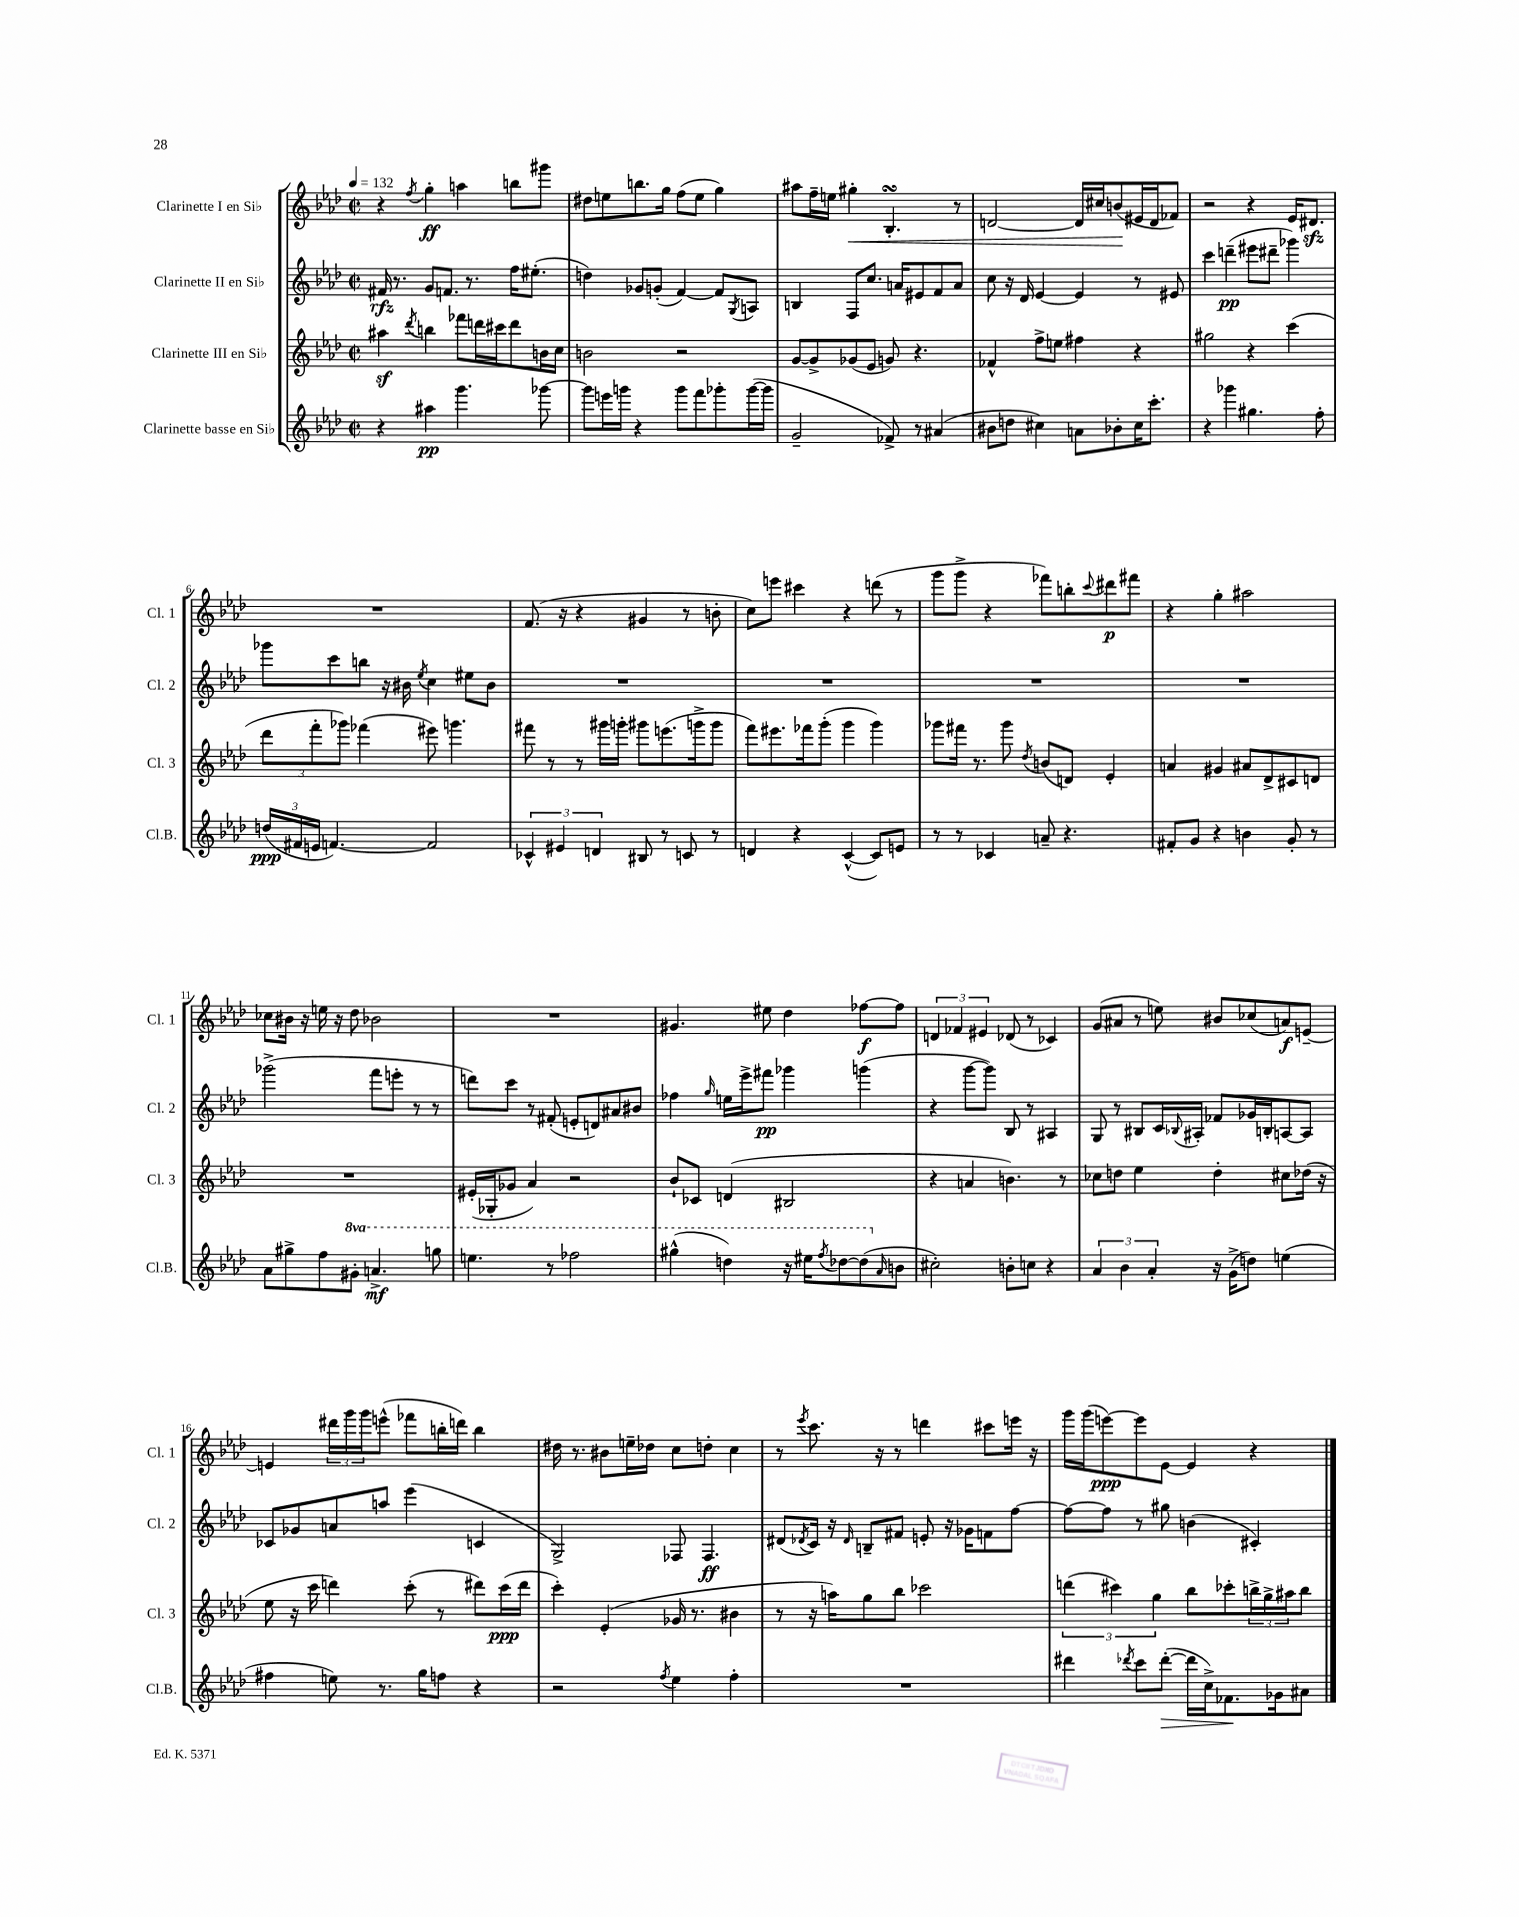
<<
\new StaffGroup <<
\new Staff = "s0" \with { instrumentName = "Clarinette I en Sib" shortInstrumentName = "Cl. 1" } {
    \clef treble \key aes \major \defaultTimeSignature \time 2/2 \tempo 4 = 132
    r4 \acciaccatura { f''8 } g''4-.\ff a''4 b''8 gis'''8 |
    dis''8 e''8 b''8. g''16 f''8( e''8 g''4) |
    ais''8 f''16-- e''16 gis''4-.\< bes4.-.\turn r8 |
    d'2~ d'16 cis''16 b'8\!( eis'16 d'16 fes'8) |
    r2 r4 ees'16 dis'8.\sfz |
    R1 |
    f'8.( r16 r4 gis'4 r8 b'8-. |
    c''8) e'''8 cis'''4 r4 d'''8( r8 |
    g'''8 g'''8-> r4 fes'''8) b''8-. \appoggiatura { c'''8 } dis'''8\p fis'''8 |
    r4 g''4-. ais''2 |
    ces''8 bis'16 r16 e''16 r16 des''8 bes'2 |
    R1 |
    gis'4. eis''8 des''4 fes''8~\f fes''8 |
    \tuplet 3/2 { d'4 fes'4 eis'4 } des'8( r8 ces'4) |
    g'8( ais'8 r8 e''8) bis'8 ces''8( a'8\f) e'8~-- |
    e'4 \tuplet 3/2 { dis'''16 g'''16 g'''16 } e'''8-^( fes'''8 b''16-. d'''16) b''4 |
    dis''16 r8. bis'8 e''16-- des''16 c''8 d''8-. c''4 |
    r8 \acciaccatura { ees'''8 } c'''8. r16 r8 d'''4 cis'''8 e'''16 r16 |
    g'''16 g'''16( e'''8~\ppp) e'''8 ees'8~ ees'4 r4 \bar "|." |
}
\new Staff = "s1" \with { instrumentName = "Clarinette II en Sib" shortInstrumentName = "Cl. 2" } {
    \clef treble \key aes \major \defaultTimeSignature \time 2/2
    fis'16\rfz r8. g'8 f'8. r8. f''16 eis''8.-.( |
    d''4) ges'8 g'8-.( f'4~) f'8 \acciaccatura { g8 } a8 |
    b4 f8 c''8. a'16 eis'8 f'8 a'8 |
    c''8 r16 des'16 ees'4~ ees'4 r8 eis'8 |
    c'''4 d'''4--\pp( eis'''8 dis'''8-- ges'''4) |
    ges'''8 c'''8 b''8 r16 bis'16 \acciaccatura { ees''8 } c''4 eis''8 bis'8 |
    R1 |
    R1 |
    R1 |
    R1 |
    ges'''2->( f'''8 e'''8-. r8 r8 |
    d'''8) c'''8 r8 fis'8-.( e'8-. d'8) ais'8 bis'8 |
    fes''4 \grace { g''16 } e''16 ees'''16-> fis'''8\pp ges'''4 g'''4( |
    r4 g'''8~ g'''8) bes8 r8 ais4 |
    g8 r8 bis8 c'16 \appoggiatura { bes8 } ais16-. fes'8 ges'16 b16-. a8~ a8 |
    ces'8 ges'8 a'8 a''8 ees'''4( c'4 |
    g2->) fes8 fes4.\ff |
    dis'8( \acciaccatura { des'8 } c'16) r16 \grace { des'16 } b8-- fis'8 e'8-. r16 ges'16 f'8 f''8~ |
    f''8~ f''8 r8 gis''8 b'4( cis'4-.) \bar "|." |
}
\new Staff = "s2" \with { instrumentName = "Clarinette III en Sib" shortInstrumentName = "Cl. 3" } {
    \clef treble \key aes \major \defaultTimeSignature \time 2/2
    ais''4\sf \acciaccatura { des'''8 } b''4 fes'''8 d'''16 cis'''16 d'''8 b'16 c''16 |
    b'2 r2 |
    g'8~ g'8-> ges'8( ees'8 g'8) r4. |
    fes'4-^ f''8-> e''8 fis''4 r4 |
    gis''2 r4 c'''4( |
    \tuplet 3/2 { des'''8 f'''8-. ges'''8) } fes'''4( eis'''8) g'''4. |
    fis'''8 r8 r8 gis'''16 g'''16-. gis'''8 e'''8.( g'''16-> g'''8 |
    f'''8) eis'''8. fes'''16 g'''8-.( g'''4 g'''4) |
    ges'''8 fis'''16 r8. ges'''8 \acciaccatura { des''8 } b'8( d'8) ees'4-. |
    a'4 gis'4 ais'8 des'8-> cis'8 d'8 |
    R1 |
    eis'16-.( ges16-. ges'8 aes'4) r2 |
    bes'8-! ces'8 d'4( bis2 |
    r4 a'4 b'4.) r8 |
    ces''8 d''8 ees''4 d''4-. cis''8 des''16( r16 |
    ees''8 r16 c'''16 d'''4) c'''8-.( r8 dis'''8) c'''16\ppp( dis'''16 |
    c'''4-.) ees'4-.( ges'16 r8. bis'4 |
    r8 r16 a''16) g''8 bes''8 ces'''2 |
    \tuplet 3/2 { d'''4( cis'''4) g''4 } bes''8 ces'''8-. \tuplet 3/2 { b''16-> g''16-> ais''16 } b''8 \bar "|." |
}
\new Staff = "s3" \with { instrumentName = "Clarinette basse en Sib" shortInstrumentName = "Cl.B." } {
    \clef treble \key aes \major \defaultTimeSignature \time 2/2 \set Staff.ottavationMarkups = #ottavation-simple-ordinals
    r4 ais''4\pp g'''4. ges'''8~ |
    ges'''8 e'''16 g'''16 r4 g'''8 f'''8 ges'''8-. ges'''16~( ges'''16 |
    g'2-- fes'8->) r8 ais'4( |
    bis'8 d''8 cis''4) a'8 bes'8-. cis''16 c'''8.-. |
    r4 ges'''4 gis''4. f''8-. |
    \tuplet 3/2 { d''16\ppp( fis'16 e'16 } f'4.~) f'2 |
    \tuplet 3/2 { ces'4-^ eis'4 d'4 } bis8 r8 c'8 r8 |
    d'4 r4 c'4~-^( c'8) e'8 |
    r8 r8 ces'4 a'8-- r4. |
    fis'8-. g'8 r4 b'4 g'8-. r8 |
    aes'8 gis''8-> f''8 \ottava #1 gis''!8-. a''4.->\mf g'''!8 |
    e'''4. r8 fes'''2 |
    gis'''4-^( d'''4) r16 eis'''16 \acciaccatura { f'''8 } des'''8~ des'''8( \ottava #0 \grace { aes'16 } b'8 |
    cis''2-.) b'8-. c''8 r4 |
    \tuplet 3/2 { aes'4 bes'4 aes'4-. } r16 g'16->( d''8) e''4( |
    fis''4 e''8) r8. g''16 f''8 r4 |
    r2 \acciaccatura { f''8 } ees''4 f''4-. |
    R1 |
    dis'''4 \acciaccatura { des'''8 } c'''8 des'''8~-.\>( des'''16 c''16->) fes'8.\! ges'16 ais'8 \bar "|." |
}
>>
>>
